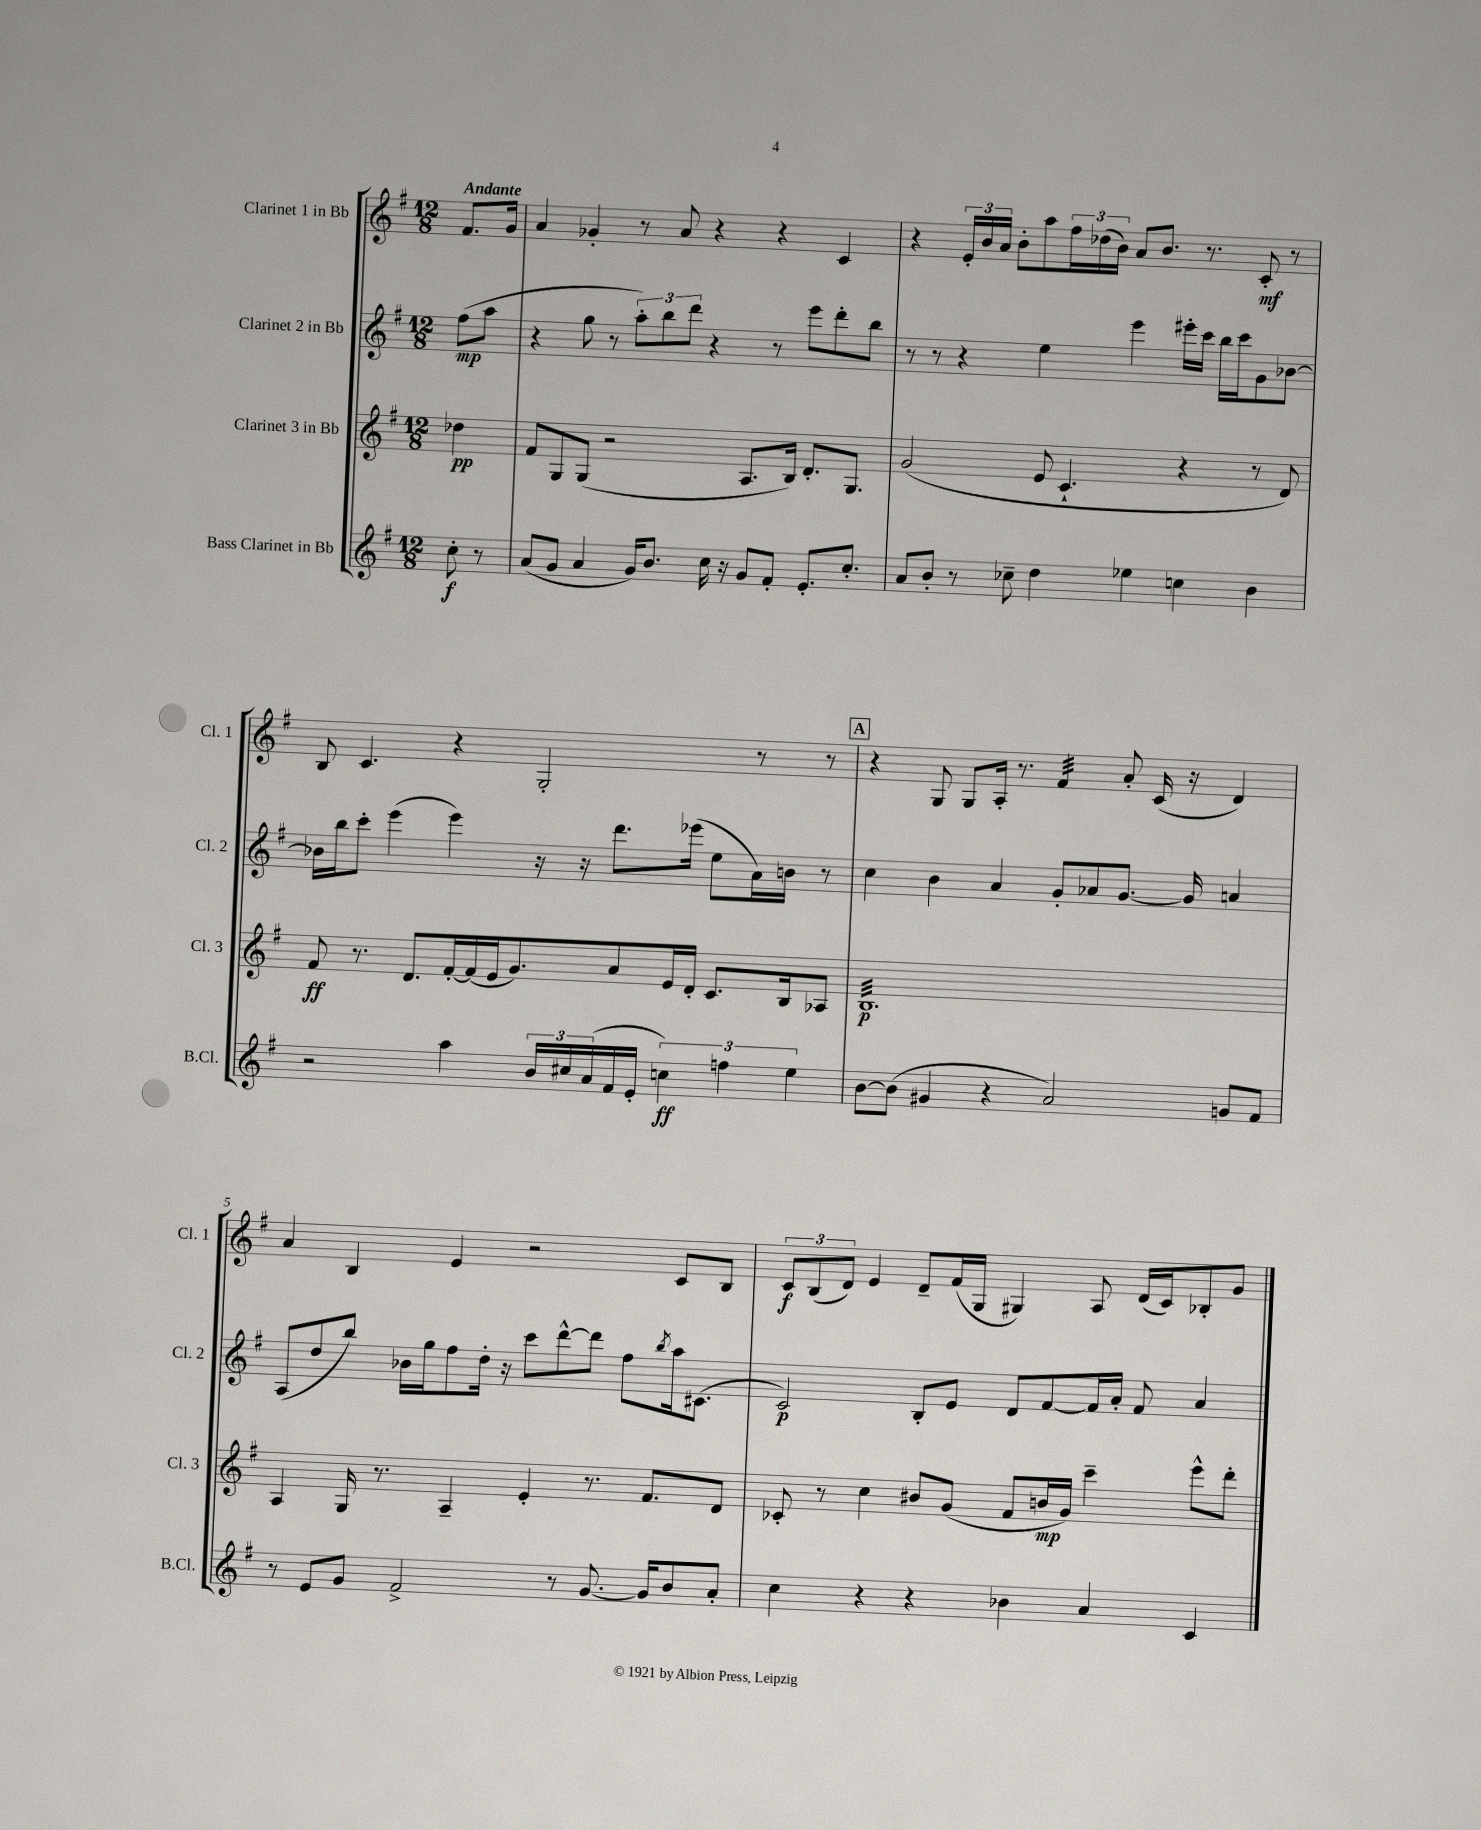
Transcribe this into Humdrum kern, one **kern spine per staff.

**kern	**kern	**kern	**kern
*staff4	*staff3	*staff2	*staff1
*clefG2	*clefG2	*clefG2	*clefG2
*k[f#]	*k[f#]	*k[f#]	*k[f#]
*M12/8	*M12/8	*M12/8	*M12/8
8cc'	4dd-	(8ff#	8.f#
8r	.	8aa	.
.	.	.	16g
=	=	=	=
(8a	8f#	4r	4a
8g	8G	.	.
4a	(8G	8gg	4g-'
.	2r	8r	.
16g)	.	12aa')	8r
8.b	.	.	.
.	.	12bb	.
.	.	.	8a
.	.	12ddd	.
16cc	.	4r	4r
16r	.	.	.
8g	8.A	.	.
8f#'	.	8r	4r
.	16B)	.	.
8.e'	8.d'	8eee	.
.	.	8ddd'	4c
8.cc'	8.G	.	.
.	.	8bb	.
=	=	=	=
8a	(2g	8r	4r
8b'	.	8r	.
8r	.	4r	24e'
.	.	.	24b
.	.	.	24a
8cc-~	.	.	8b'
4dd	8e	4ee	8aa
.	4.c`	.	24ff#
.	.	.	(24dd-
.	.	.	24b)
4ee-	.	4eee	8a
.	.	.	8.b
4cc	4r	16eee#'	.
.	.	16ccc	8.r
.	.	16bb	.
.	.	16ccc	.
4b	8r	8g	8c'
.	8d)	[8b-	8r
=	=	=	=
2r	8f#	16b-]	8B
.	.	16bb	.
.	8.r	8ccc'	4.c
.	.	(4eee	.
.	8.d	.	.
4aa	[16f#'	4eee)	4r
.	(16f#]	.	.
.	16e	.	.
.	8.g)	.	.
24b	.	16r	2G'
24cc#	.	.	.
.	.	16r	.
(24a	.	.	.
16f#	8a	8.ddd	.
16e'	.	.	.
6cc)	16e	.	.
.	16d'	(16eee-	.
.	8.c	8ee	.
6ff	.	.	.
.	.	16a)	8r
.	16B	16b	.
6ee	.	.	.
.	8A-	8r	8r
=	=	=	=
[8b	1.B	4cc	4r
(8b]	.	.	.
4g#	.	4b	8G
.	.	.	8G
4r	.	4a	16A'
.	.	.	8.r
2a)	.	8g'	4f#
.	.	8a-	.
.	.	[8.g	8a'
.	.	.	(16c
.	.	16g]	16r
8g	.	4a	4d)
8f#	.	.	.
=	=	=	=
8r	4A	(8A	4a
8e	.	8dd	.
8g	16G	8bb)	4B
.	8.r	.	.
2f#^	.	16b-	.
.	.	16gg	.
.	4A~	8ff#	4e
.	.	16dd'	.
.	.	16r	.
.	4e'	8ccc	2r
8r	.	[8ddd^^	.
[8.g	8.r	8ddd]	.
.	.	8ff#	.
16g]	8.f#	.	.
.	.	8qbb	.
8b	.	16aa	8c
.	.	(8.c#	.
8a'	8d	.	8B
=	=	=	=
4cc	8c-'	2c)	12c
.	.	.	(12B
.	8r	.	.
.	.	.	12d)
4r	4cc	.	4e
4r	8b#	8B'	8d~
.	(8g	8e	(16f#
.	.	.	16G
4b-	8f#	8d	4G#)
.	16b	[8f#	.
.	16g)	.	.
4a	4ccc~	16f#]	8A
.	.	16a'	.
.	.	8f#	(16d
.	.	.	16c)
4c	8eee^^	4a	8B-'
.	8ddd'	.	8g
==	==	==	==
*-	*-	*-	*-
